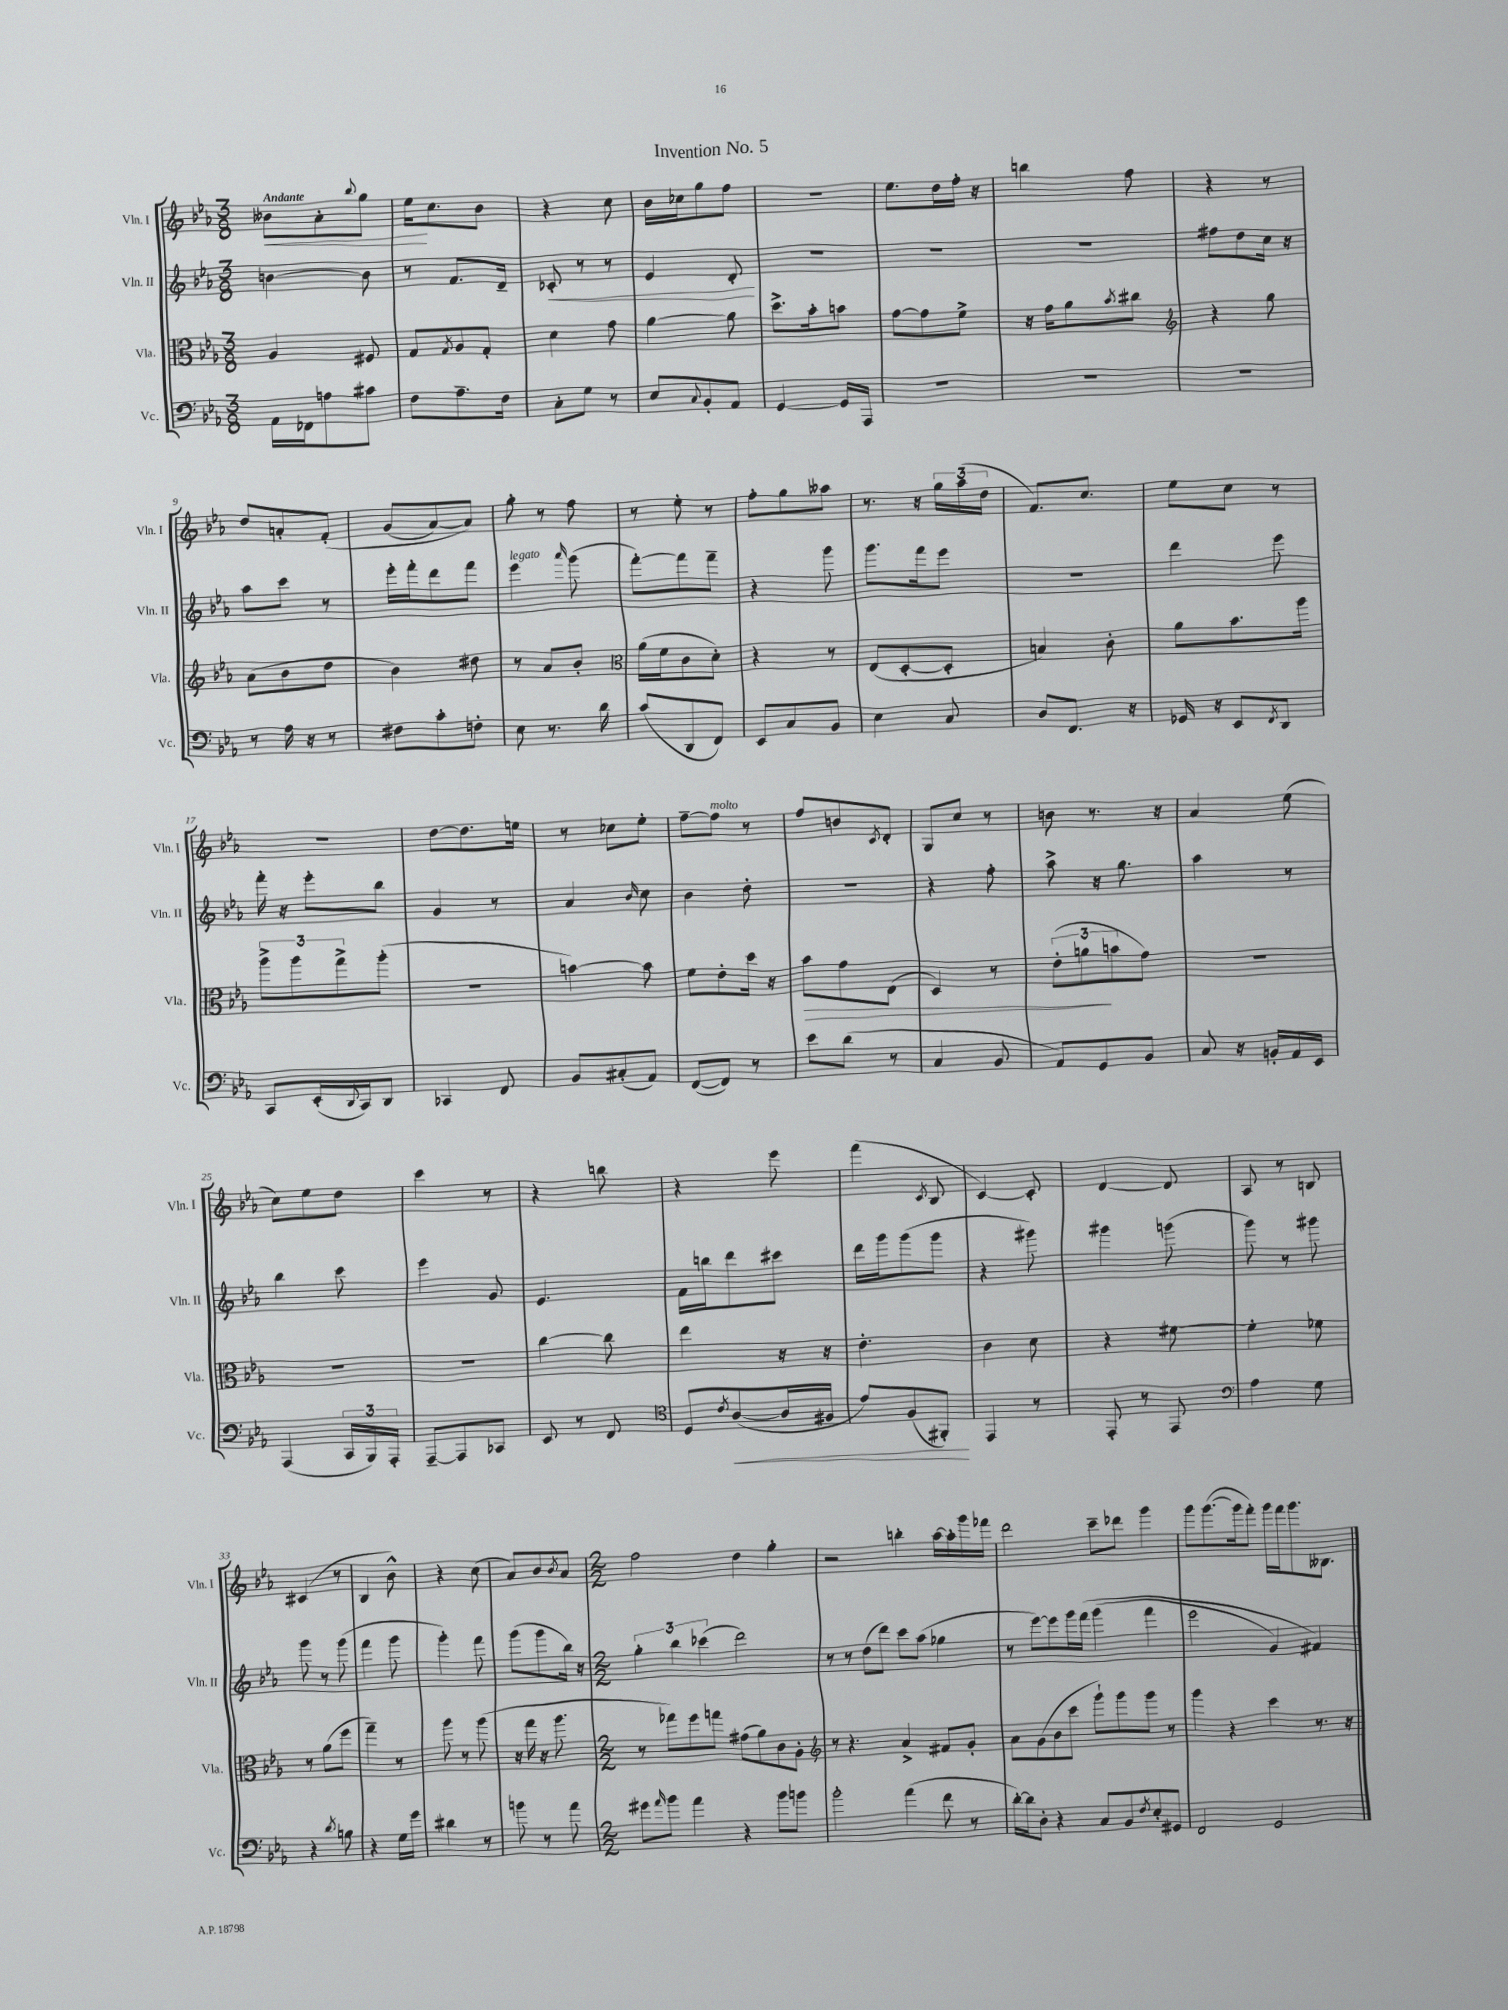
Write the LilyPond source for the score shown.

\header { title = "Invention No. 5" }
<<
\new StaffGroup <<
\new Staff = "s0" \with { instrumentName = "Vln. I" shortInstrumentName = "Vln. I" } {
    \clef treble \key ees \major \numericTimeSignature \time 3/8 \tempo "Andante"
    beses'8\< aes'8-. \appoggiatura { bes''8 } g''8 |
    ees''16\! c''8. bes'8 |
    r4 c''8 |
    bes'16 ces''16 g''8 f''8 |
    R4. |
    ees''8. d''16 f''16-. r16 |
    b''4 f''8 |
    r4 r8 |
    d''8 a'8-. f'8-.\( |
    g'8( aes'8~) aes'8\) |
    g''8-. r8 f''8 |
    r8 ees''8-. r8 |
    f''8-. g''8 aeses''8 |
    r8. r16 \tuplet 3/2 { g''16 aes''16( d''16 } |
    f'8.) c''8. |
    ees''8 c''8 r8 |
    R4. |
    d''8~ d''8. e''16 |
    r8 ces''8 ees''8-. |
    f''8~-- f''8^\markup { \italic "molto" } r8 |
    f''8 b'8 \acciaccatura { c'8 } d'8-. |
    g8 c''8 r8 |
    b'8 r8. r16 |
    aes'4 ees''8( |
    c''8) ees''8 d''8 |
    c'''4 r8 |
    r4 b''8 |
    r4 ees'''8 |
    f'''4( \acciaccatura { c'8 } bes8 |
    c'4~) c'8-. |
    d'4~ d'8 |
    aes8 r8 b8 |
    cis'4( r8 |
    bes4 bes'8-^) |
    r4 c''8( |
    aes'8) bes'8 \acciaccatura { bes'8 } aes'8 |
    \numericTimeSignature \time 2/2 f''2 d''4 g''4-. |
    r2 b''4-. aes''16~ aes''16-. g'''16 fes'''16 |
    d'''2 c'''8-- des'''8 g'''4 |
    g'''8 g'''8.~( g'''16 f'''8-.) g'''16 f'''16 g'''8. beses8. \bar "|." |
}
\new Staff = "s1" \with { instrumentName = "Vln. II" shortInstrumentName = "Vln. II" } {
    \clef treble \key ees \major \numericTimeSignature \time 3/8
    b'4~ b'8 |
    r8 f'8. d'16-- |
    ces'8-.\< r8 r8 |
    ees'4 d'8-.\! |
    R4. |
    R4. |
    R4. |
    fis''8 d''8 c''16 r16 |
    aes''8 c'''8 r8 |
    ees'''16-. f'''16-. d'''8 f'''8 |
    ees'''4^\markup { \italic "legato" } \grace { aes'''16 } g'''8( |
    f'''8~-.) f'''8 f'''8-- |
    r4 g'''8 |
    g'''8. f'''16 ees'''8 |
    R4. |
    d'''4 ees'''8 |
    f'''16-. r16 ees'''8-. bes''8 |
    g'4 r8 |
    aes'4 \grace { bes'16 } c''8 |
    bes'4 d''8-. |
    R4. |
    r4 f''8-. |
    aes''8-> r16 g''8. |
    aes''4 r8 |
    bes''4 c'''8 |
    ees'''4 g'8 |
    ees'4. |
    f'16 b''16 d'''8 cis'''8 |
    d'''16 g'''16 g'''8( g'''8 |
    r4 gis'''8) |
    gis'''4 g'''8( |
    g'''8) r8 gis'''8 |
    g'''8 r8 g'''8( |
    f'''4 g'''8 |
    g'''4-.) f'''8 |
    g'''8( g'''8 bes''16) r16 |
    \numericTimeSignature \time 2/2 \tuplet 3/2 { g''4-. bes''4 ces'''4( } d'''2) |
    r8 r8 d''8( d'''8) c'''8 aes''8( ges''4 |
    r8 ees'''8~) ees'''8 g'''16 f'''16\( g'''4( f'''4 |
    ees'''2 g'4) fis'4\) \bar "|." |
}
\new Staff = "s2" \with { instrumentName = "Vla." shortInstrumentName = "Vla." } {
    \clef alto \key ees \major \numericTimeSignature \time 3/8
    aes4 fis8 |
    g8 \acciaccatura { g8 } aes8 g8-. |
    d'4 g'8 |
    aes'4~ aes'8 |
    d''8.-> bes'16-. b'8 |
    g'8~ g'8 f'8-> |
    r16 g'16 aes'8 \acciaccatura { bes'8 } cis''8 |
    \clef treble r4 g''8 |
    aes'8( bes'8 d''8 |
    bes'4) dis''8 |
    r8 aes'8 bes'8-. |
    \clef alto aes'16( f'16 c'8 d'8-.) |
    r4 r8 |
    ees8( d8~-. d8-. |
    b4) c'8-. |
    aes'8 bes'8. aes''16 |
    \tuplet 3/2 { aes''8-> aes''8 g''8-> } aes''8-.( |
    R4. |
    b'4~) b'8 |
    f'8 ees'8-. d''16 r16 |
    bes'8\> g'8 ees8( |
    d4) r8 |
    \tuplet 3/2 { ees'8-.( a'8\! b'8 } g'8) |
    R4. |
    R4. |
    R4. |
    c''4~ c''8 |
    ees''4 r16 r16 |
    ees'4.-. |
    c'4 d'8 |
    r4 fis'8~ |
    fis'4-. fes'8 |
    r8 aes'8( f''8 |
    g''4--) r8 |
    aes''8 r8 aes''8( |
    r16 g''16 r16 aes''8. |
    \numericTimeSignature \time 2/2 r8 ges''8) f''8 g''8 gis'8( aes'8) c'8 aes8-. |
    \clef treble r8 r4. aes'4-> fis'8 g'8-. |
    aes'8 g'8( bes'8 c'''8 g'''8-!) g'''8 g'''8 r8 |
    g'''4 r4 c'''4 r8. r16 \bar "|." |
}
\new Staff = "s3" \with { instrumentName = "Vc." shortInstrumentName = "Vc." } {
    \clef bass \key ees \major \numericTimeSignature \time 3/8
    aes,16 fes,16 a8 cis'8 |
    f8 aes8.-- f16 |
    c8-. g8 r8 |
    ees8 \appoggiatura { c8 } bes,8-. aes,8 |
    g,4~ g,16 aes,,16 |
    R4. |
    R4. |
    R4. |
    r8 aes16 r16 r8 |
    fis8 c'8-. f8-. |
    ees8 r8. d'16 |
    c'8( d,8 f,8) |
    ees,8 c8 bes,8 |
    ees4 c8 |
    d8 f,8. r16 |
    ges,16 r16 ees,8 \acciaccatura { f,8 } d,8 |
    c,8 ees,16-.( \appoggiatura { d,8 } c,16) d,8 |
    ces,4 f,8 |
    bes,8 cis8-.( aes,8) |
    f,8~( f,8) r8 |
    ees'8 d'8( r8 |
    c4 bes,8 |
    aes,8) g,8 bes,8 |
    c8 r16 b,16-. aes,16 ees,16 |
    aes,,4( \tuplet 3/2 { c,16 bes,,16) aes,,16-. } |
    aes,,8~-- aes,,8 ces,8 |
    ees,8 r8 f,8 |
    \clef tenor d8 \acciaccatura { c'8 } aes8~\<( aes16 fis16 |
    ees'8) f8( fis,8-.\!) |
    ees,4 r8 |
    ees,8-. r8 ees,8 |
    \clef bass aes4 g8 |
    r4 \acciaccatura { d'8 } b8 |
    r4 g16 g'16 |
    dis'4 r8 |
    b'8 r8 aes'8 |
    \numericTimeSignature \time 2/2 gis'8 \grace { aes'16 } bes'8 aes'4 r4 bes'8 b'8 |
    bes'2-. aes'4( f'8 r8 |
    d'16~-.) d'16 d8-. r4 c8 bes,8 \acciaccatura { f8 } ees8-. gis,8 |
    f,2 g,2 \bar "|." |
}
>>
>>
